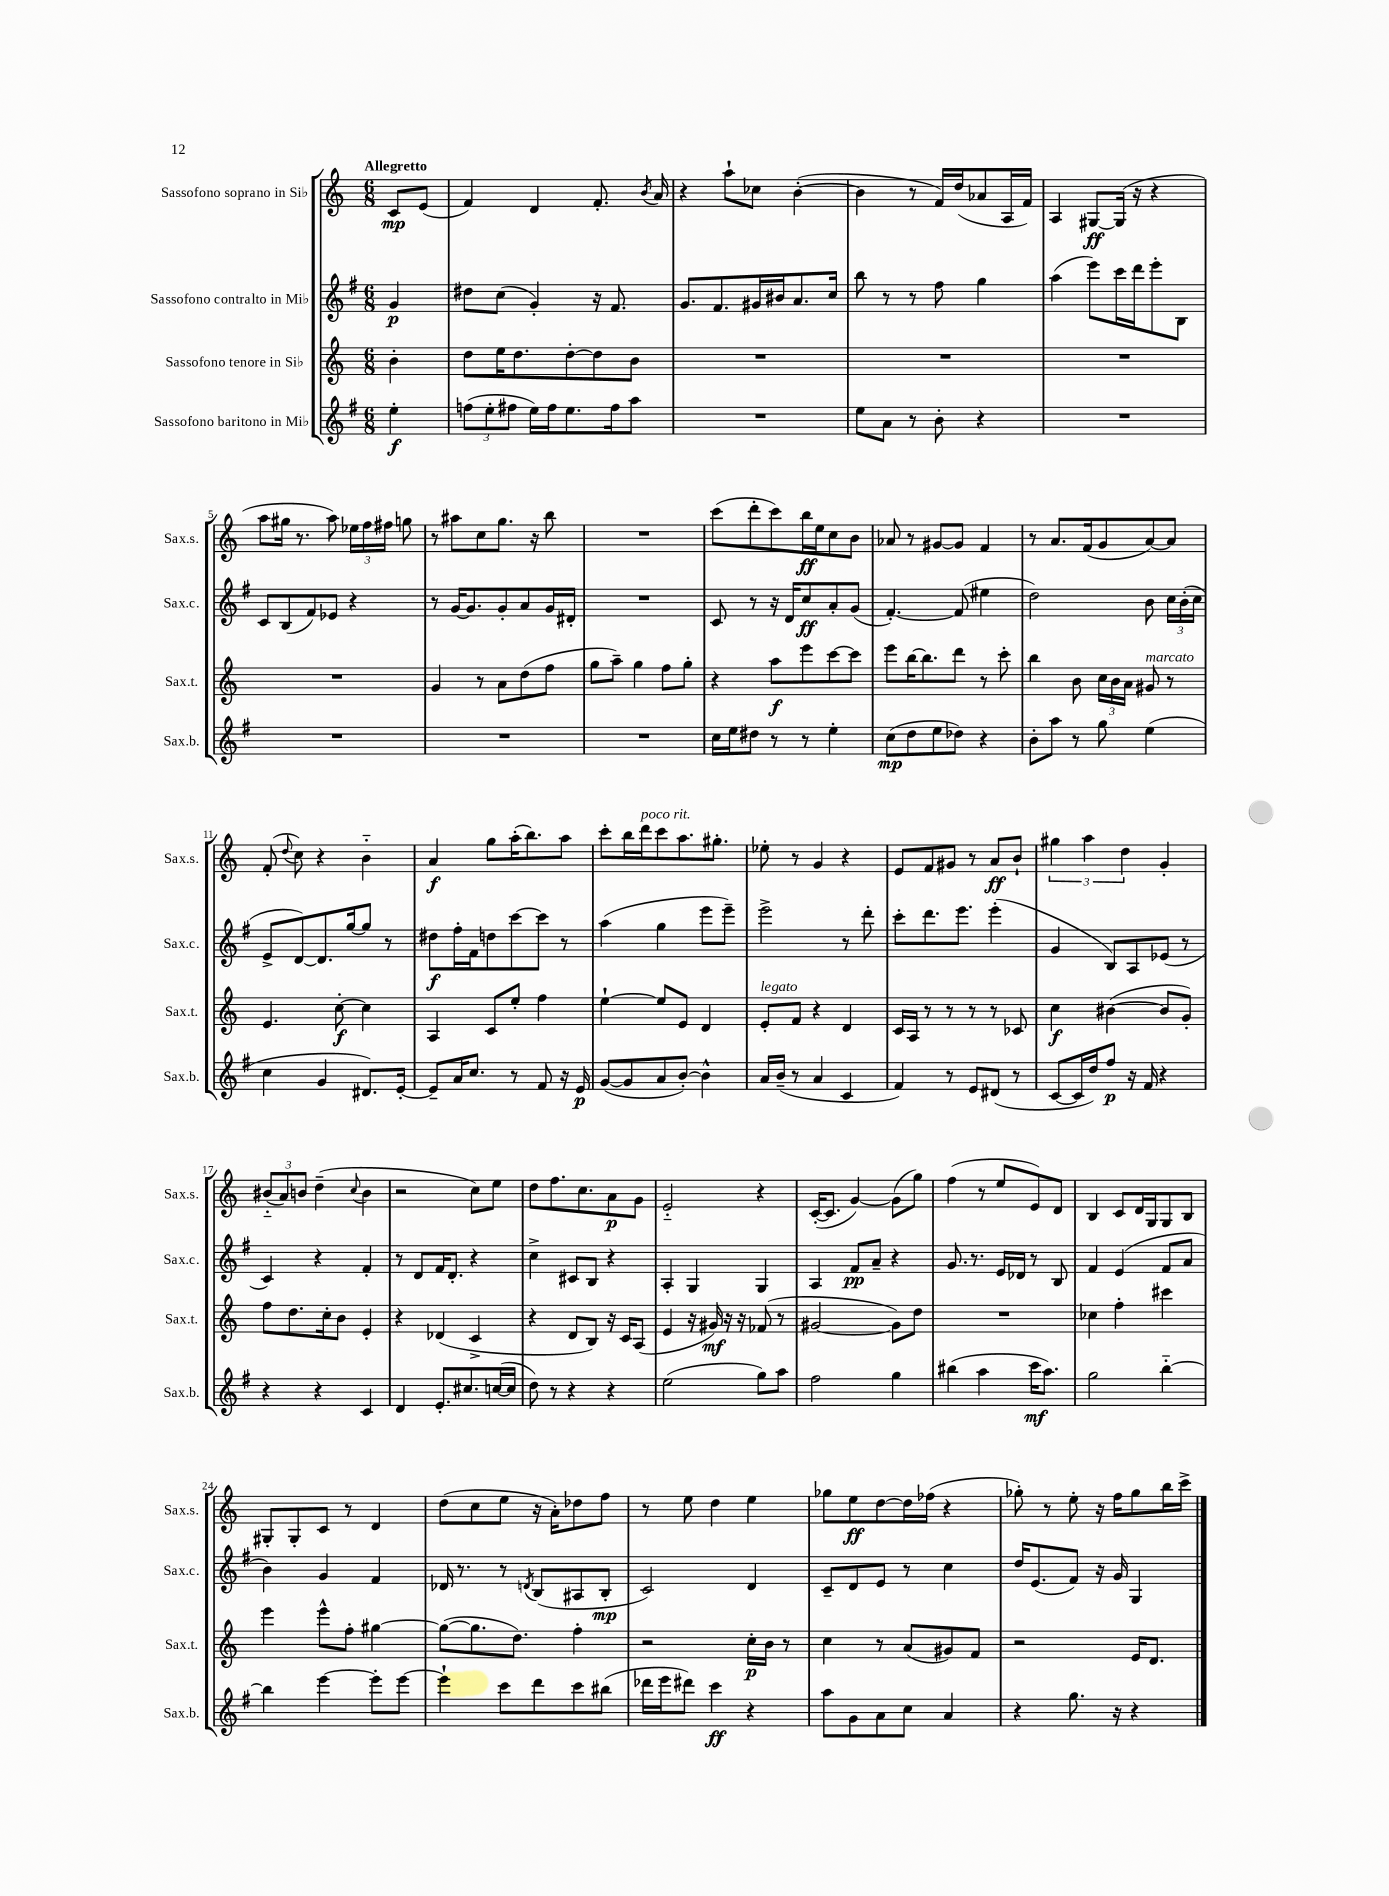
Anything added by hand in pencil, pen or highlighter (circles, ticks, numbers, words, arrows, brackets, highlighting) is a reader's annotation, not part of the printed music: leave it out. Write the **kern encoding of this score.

**kern	**kern	**kern	**kern
*staff4	*staff3	*staff2	*staff1
*clefG2	*clefG2	*clefG2	*clefG2
*k[f#]	*k[]	*k[f#]	*k[]
*M6/8	*M6/8	*M6/8	*M6/8
4ee'	4b'	4g	8c
.	.	.	(8e
=	=	=	=
(12ff	8dd	8dd#	4f)
12ee'	.	.	.
.	16ee	(8cc	.
12ff#	.	.	.
.	8.dd	.	.
16ee)	.	4g')	4d
16ff#	.	.	.
8.ee	[8dd'	.	.
.	8dd]	16r	8.f'
16ff#	.	8.f#	.
8aa	8b	.	.
.	.	.	8qb
.	.	.	16a
=	=	=	=
2.r	2.r	8.g	4r
.	.	8.f#	.
.	.	.	8aa`
.	.	16g#	8cc-
.	.	16b#	.
.	.	8.a	([4b'
.	.	16cc	.
=	=	=	=
8ee	2.r	8bb	4b]
8a	.	8r	.
8r	.	8r	8r
8b'	.	8ff#	16f)
.	.	.	(16dd
4r	.	4gg	8a-
.	.	.	16A
.	.	.	16f)
=	=	=	=
2.r	2.r	(4aa	4A
.	.	8eee)	[8G#
.	.	16ccc	(16G#]
.	.	16ddd	16r
.	.	8eee'	4r
.	.	8B	.
=	=	=	=
2.r	2.r	8c	8aa
.	.	(8B	16gg#
.	.	.	8.r
.	.	8f#)	.
.	.	8e-	8aa)
.	.	4r	24ee-
.	.	.	24ff
.	.	.	24ff#
.	.	.	8gg
=	=	=	=
2.r	4g	8r	8r
.	.	[16g	8aa#
.	.	8.g]	.
.	8r	.	8cc
.	8a	8g'	8.gg
.	(8dd	8a	.
.	.	.	16r
.	8ff	16g	8bb
.	.	16d#'	.
=	=	=	=
2.r	8gg	2.r	2.r
.	8aa~)	.	.
.	4gg	.	.
.	8ff	.	.
.	8gg'	.	.
=	=	=	=
16cc	4r	8c	(8ccc
16ee	.	.	.
8dd#	.	8r	8ddd'
8r	8aa	16r	8ccc)
.	.	16d	.
8r	8eee	8cc	16bb
.	.	.	16ee
4ee'	[8ccc	8a'	8cc
.	8ccc]	(8g	8b
=	=	=	=
(8cc	8eee	[4.f#')	8a-
8dd	[16bb	.	8r
.	8.bb]	.	.
8ee	.	.	[8g#
8dd-)	8ddd	(8f#]	8g#]
4r	8r	4ee#	4f
.	8ccc'	.	.
=	=	=	=
8b'	4bb	2dd)	8r
8aa	.	.	8.a
8r	8b	.	.
.	.	.	(16f
8gg	24cc	.	8g
.	24b	.	.
.	24a	.	.
(4ee	8g#	8b	[8a)
.	8r	24cc	8a]
.	.	(24b'	.
.	.	24cc	.
=	=	=	=
4cc	4.e	8e^	(8f'
.	.	.	8qqdd
.	.	[8d)	8cc)
4g	.	8.d]	4r
.	[8cc'	.	.
.	.	[16gg	.
8.d#)	4cc]	8gg]	4b'~
.	.	8r	.
[16e'	.	.	.
=	=	=	=
8e~]	4A	8dd#	4a
16a	.	16ff#'	.
8.cc	.	16f#	.
.	8c	8dd	8gg
8r	8ee'	[8ccc	(16aa'
.	.	.	8.bb)
8f#	4ff	8ccc]	.
16r	.	8r	8aa
16e	.	.	.
=	=	=	=
([8g	[4ee`	(4aa	8ccc'
8g]	.	.	16bb
.	.	.	16ddd
8a	8ee]	4gg	8ccc
[8b')	8e	.	8.aa
4b^^]	4d	8eee	.
.	.	.	8.gg#'
.	.	8eee~)	.
=	=	=	=
16a	8e'	2eee^	8ee-'
(16b~	.	.	.
8r	8f	.	8r
4a	4r	.	4g
4c	4d	8r	4r
.	.	8ddd'	.
=	=	=	=
4f#)	16c	8ccc'	8e
.	16A	.	.
.	8r	8.ddd	8f
8r	8r	.	8g#
.	.	8.eee	.
8e	8r	.	8r
(8d#	8r	(4eee'	8a
8r	8c-	.	8b`
=	=	=	=
[8c	4cc	4g	6gg#
16c]	.	.	.
.	.	.	6aa
16dd)	.	.	.
8ff#	([4b#	8B)	.
.	.	.	6dd
16r	.	8A	.
16f#	.	.	.
4r	8b#]	(8e-	4g'
.	8g')	8r	.
=	=	=	=
4r	8ff	4c)	(12b#'~
.	.	.	12a)
.	8.dd	.	.
.	.	.	12b
4r	.	4r	(4dd~
.	16cc'	.	.
.	8b	.	.
.	.	.	8qqcc
4c	4e'	4f#'	4b
=	=	=	=
4d	4r	8r	2r
.	.	8d	.
8.e'	(4d-	16f#	.
.	.	8.d'	.
8.cc#	.	.	.
.	4c^	4r	8cc)
([16cc	.	.	8ee
16cc]	.	.	.
=	=	=	=
8dd)	4r	4cc^	8dd
8r	.	.	8.ff
4r	8d	8c#	.
.	.	.	8.cc
.	8B)	8B	.
4r	16r	4r	8a
.	16c	.	.
.	(8A	.	8g
=	=	=	=
(2ee	4e	4A'	2e'~
.	16r	4G	.
.	16g#)	.	.
.	16r	.	.
.	16r	.	.
8gg)	(8f-	4G	4r
8aa	8r	.	.
=	=	=	=
2ff#	[2g#	4A	([16c'
.	.	.	8.c]
.	.	8f#	[4g)
.	.	8a~	.
4gg	8g#])	4r	(8g]
.	8dd	.	8gg)
=	=	=	=
(4bb#	2.r	8.g	(4ff
.	.	8.r	.
4aa	.	.	8r
.	.	16e	8ee
.	.	16d-	.
16ccc	.	8r	8e)
8.aa)	.	.	.
.	.	8B	8d
=	=	=	=
2gg	4cc-	4f#	4B
.	4ff'	(4e	8c
.	.	.	16d
.	.	.	16G
[4bb'~	4ccc#	8f#	8G
.	.	8a	8B
=	=	=	=
4bb]	4eee	4b)	8G#'
.	.	.	8G#'
[4eee	8eee^^	4g	8c
.	8ff'	.	8r
8eee']	[4gg#	4f#	4d
[8eee	.	.	.
=	=	=	=
4eee`]	(8gg#_	16d-	(8dd
.	.	8.r	.
.	8.gg#]	.	8cc
8ccc	.	8r	8ee
.	8.dd)	.	.
.	.	8qd	.
8ddd	.	(8B	16r
.	.	.	16a')
8ccc	4ff'	8A#	8dd-
(8bb#	.	8B'	8ff
=	=	=	=
16ddd-	2r	2c)	8r
16eee	.	.	.
8ddd#)	.	.	8ee
4ccc	.	.	4dd
4r	16cc'	4d	4ee
.	16b	.	.
.	8r	.	.
=	=	=	=
8aa	4cc	8c~	8gg-
8g	.	8d	8ee
8a	8r	8e	[8dd
8cc	(8a	8r	16dd]
.	.	.	(16ff-
4a	8g#)	4cc	4r
.	8f	.	.
=	=	=	=
4r	2r	16dd	8gg-')
.	.	(8.e	.
.	.	.	8r
8.gg	.	8f#)	8ee'
.	.	16r	16r
16r	.	16g	16ff
4r	16e	4G	8gg-
.	8.d	.	.
.	.	.	16bb
.	.	.	16ccc^
==	==	==	==
*-	*-	*-	*-
